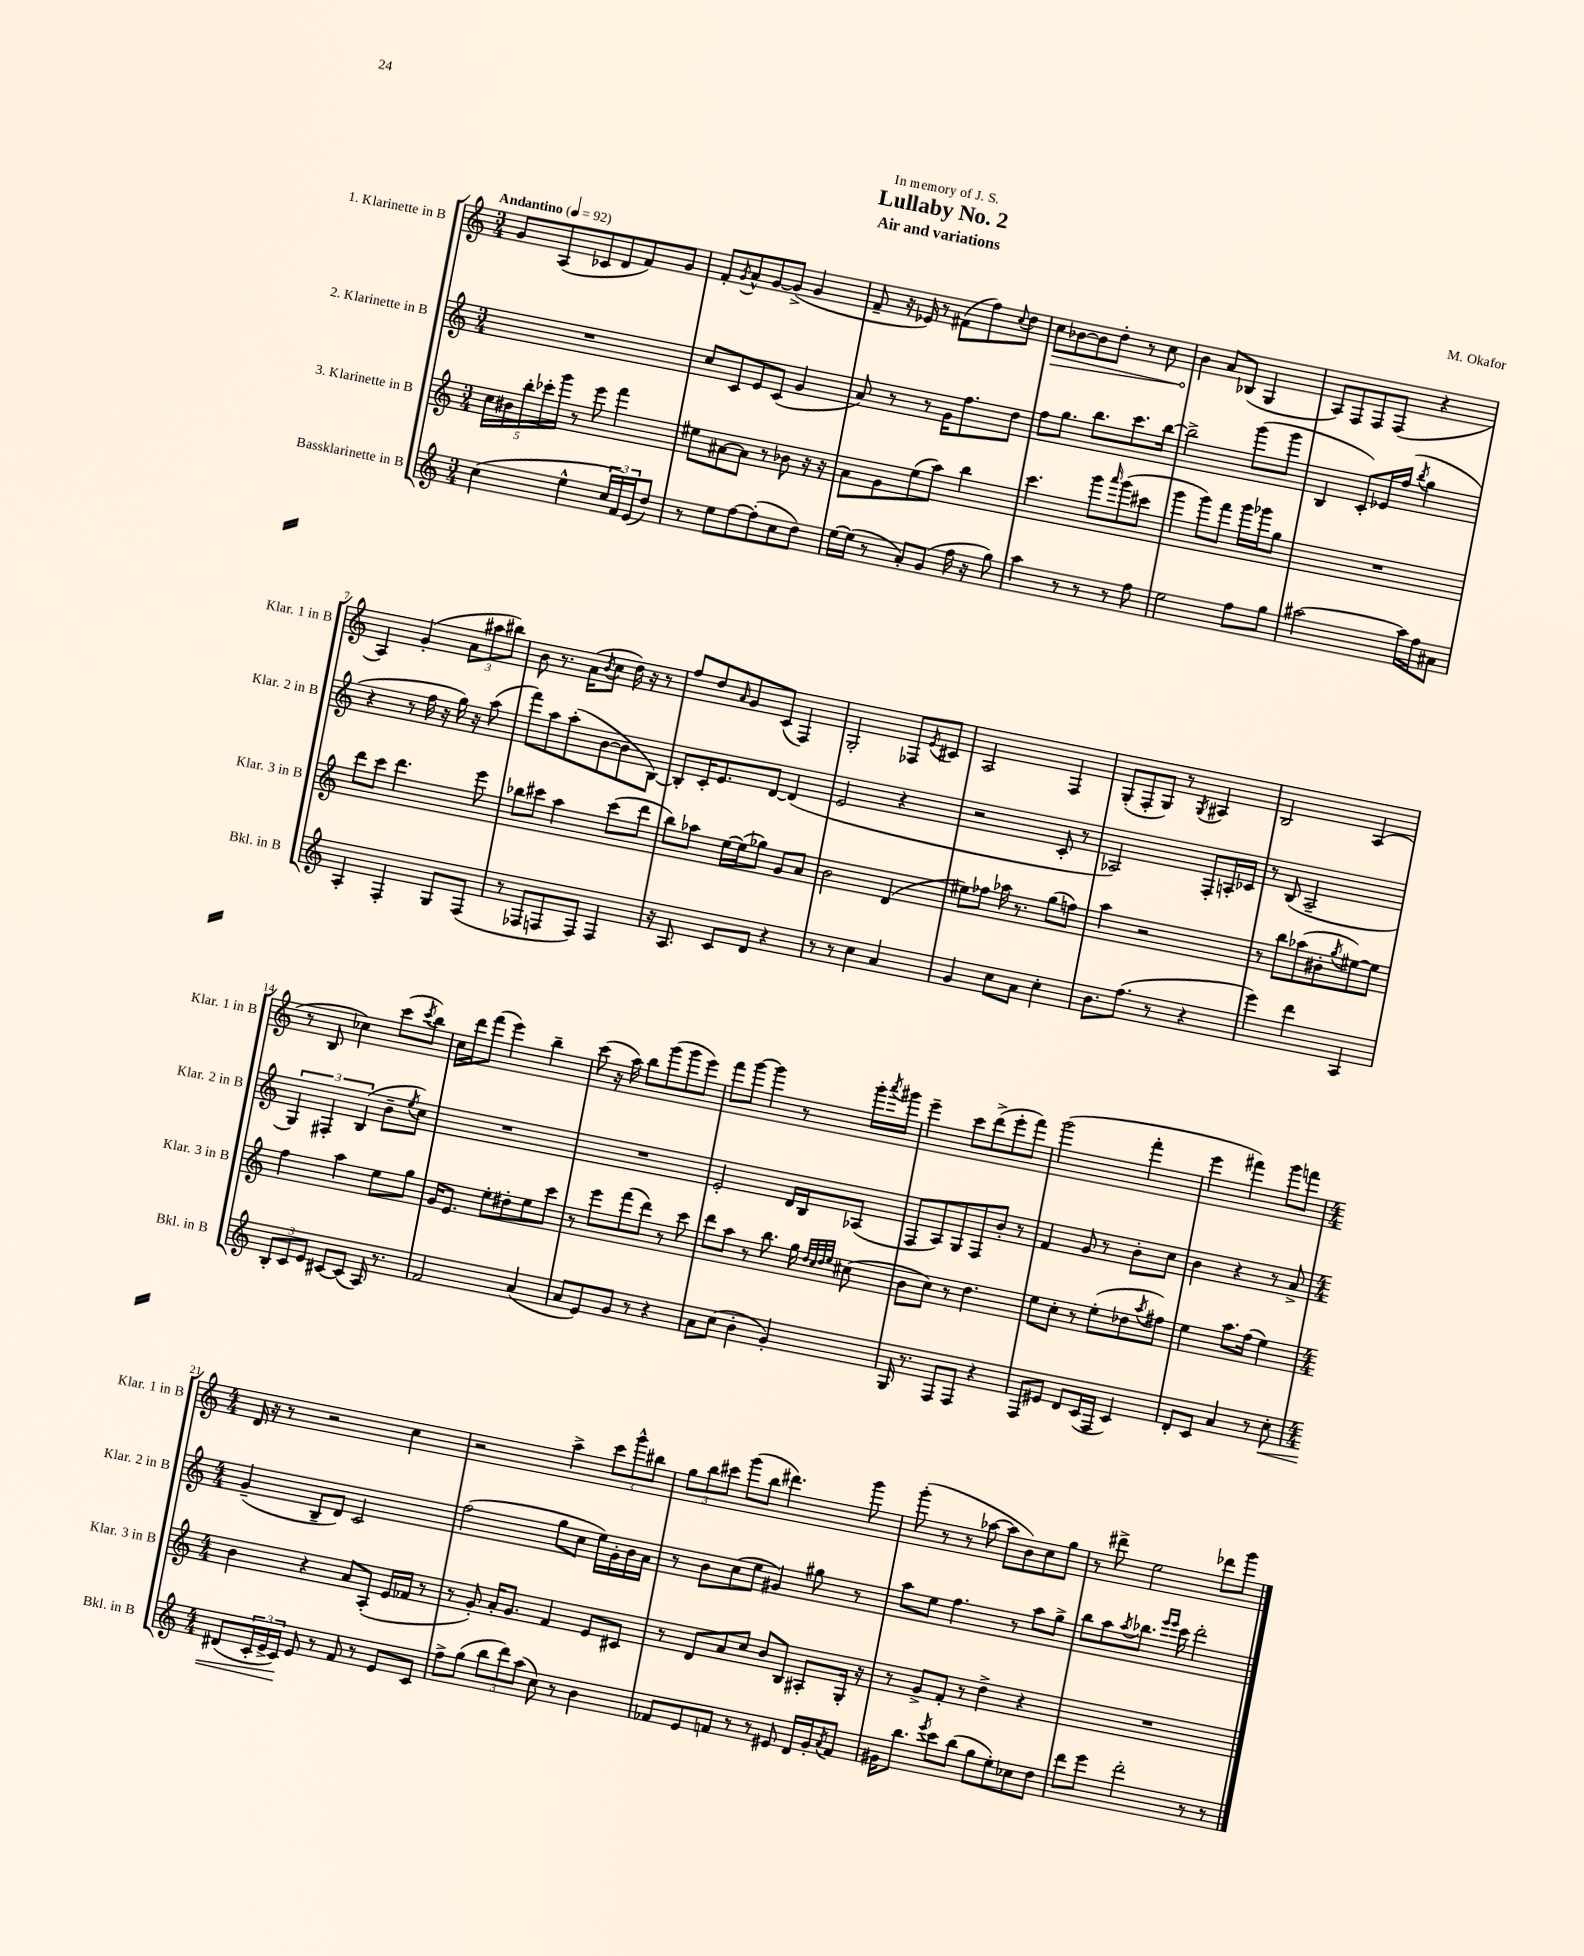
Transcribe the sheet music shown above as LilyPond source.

\header { title = "Lullaby No. 2" composer = "M. Okafor" subtitle = "Air and variations" dedication = "In memory of J. S." }
<<
\new StaffGroup <<
\new Staff = "s0" \with { instrumentName = "1. Klarinette in B" shortInstrumentName = "Klar. 1 in B" } {
    \clef treble \key c \major \numericTimeSignature \time 3/4 \tempo "Andantino" 4 = 92
    g'8 a8( ces'8 d'8 f'8) g'8 |
    f'8-. \acciaccatura { g'8 } a'8-^ g'8~ g'8->( g'4 |
    f'8-- r16 ees'16) r8 fis'8( f''8) \appoggiatura { c''8 } d''8 |
    \once \override Hairpin.circled-tip = ##t c''8\> bes'8~ bes'8 d''8-. r8 c''8 |
    b'4\! a'8 bes8( g4 |
    a8) f8 f8 f8( r4 |
    a4) g'4-.( \tuplet 3/2 { a'8 ais''8 bis''8) } |
    b'8 r8. a'16( \acciaccatura { b'8 } c''8 d''16) r16 r8 |
    f''8 d''8 \grace { a'16 } g'8 c'8( f4) |
    g2-. fes8 \acciaccatura { e'8 } cis'8 |
    a2 f4 |
    g8-.( f8-. g8) r8 \acciaccatura { g8 } ais4 |
    b2 a4( |
    r8 b8 ces''4) c'''8( \acciaccatura { c'''8 } b''8) |
    c''16 d'''16 f'''8( e'''4) b''4-- |
    c'''8( r16 a''16) b''8 g'''8( g'''8 e'''8) |
    f'''8 g'''8~ g'''4 r8 g'''16-. \acciaccatura { a'''8 } gis'''16 |
    e'''4-- c'''8 d'''8->( e'''8-. f'''8) |
    g'''2( f'''4-. |
    e'''4 fis'''4) g'''8 f'''8 |
    \numericTimeSignature \time 4/4 d'16 r16 r8 r2 c''4 |
    r2 a''4-> \tuplet 3/2 { c'''8 g'''8-^ bis''8 } |
    \tuplet 3/2 { g''8 b''8 cis'''8 } g'''8( b''8 dis'''4.) g'''8 |
    g'''8-.( r8 r8 aes''8~ aes''8 b'8) c''8 g''8 |
    r8 dis'''8-> e''2 des'''8 g'''8 \bar "|." |
}
\new Staff = "s1" \with { instrumentName = "2. Klarinette in B" shortInstrumentName = "Klar. 2 in B" } {
    \clef treble \key c \major \numericTimeSignature \time 3/4
    R2. |
    c''8 c'8 e'8 c'8( g'4 |
    a'8) r8 r8 g'16 f''8. d''8 |
    f''8 g''8. b''8. c'''8. b''16~ |
    b''2-> g'''8( g'''8 |
    b4 c'8-.) ees'16 f''16( \acciaccatura { b''8 } g''4 |
    r4 r8 f''16 r16 g''16) r16 a''8( |
    f'''8) a''8 a''8-.( b'8~ b'8 b8~) |
    b8-. c'16-. e'8. d'8~ d'4( |
    e'2 r4 |
    r2 c'8-. r8 |
    aes2) f8-. a16-. ces'16 |
    r8 b8( a2-- |
    \tuplet 3/2 { g4) fis4-. b4( } b'8-- \acciaccatura { e''8 } c''8) |
    R2. |
    R2. |
    e'2-. d'16 b16 aes8( |
    f8 a8) g8 f8 b'8-. r8 |
    f'4 g'8 r8 b'8-. c''8 |
    b'4 r4 r8 a'8-> |
    \numericTimeSignature \time 4/4 g'4--( b8-- d'8) c'2 |
    f''2( g''8 c''8 e''16) g'16-. b'16 a'16 |
    r8 b'8 c''8( e''8 gis'4) gis''8 r8 |
    a''8 e''8 f''4. r8 a''8 g''8-> |
    b''8 a''8 \acciaccatura { a''8 } bes''8. \grace { e'''16 e'''16 } c'''16 d'''2-. \bar "|." |
}
\new Staff = "s2" \with { instrumentName = "3. Klarinette in B" shortInstrumentName = "Klar. 3 in B" } {
    \clef treble \key c \major \numericTimeSignature \time 3/4
    \tuplet 5/4 { c''16 bis'16 b''16-. ces'''16-. g'''16 } r8 e'''8 f'''4 |
    eis''8 ais'8~ ais'8 r8 bes'8 r16 r16 |
    a'8 g'8 e''8( a''8) b''4 |
    c'''4. g'''8 \grace { a'''16 } g'''8( cis'''8 |
    g'''4 g'''8) f'''8 g'''16 ges'''16 g''8 |
    R2. |
    d'''8 c'''8 d'''4. e'''8 |
    bes''8 cis'''8 a''4 cis'''8( d'''8 |
    b''8) aes''8 e''16~ e''16( ges''8) g'8 a'8 |
    b'2 d'4( |
    eis''8) fes''8 aes''16 r8. g''8( f''8) |
    a''4 r2 |
    r8 b''8 aes''8( bis'8-. \acciaccatura { g''8 } eis''8~) eis''8 |
    f''4 a''4 e''8 g''8 |
    g'16 e'8. e''8-. dis''8-. e''8 c'''8 |
    r8 e'''8 f'''8( d'''8) r8 c'''8 |
    d'''8 a''8 r8 b''8. g''16 \grace { d''32 c''32 d''32 e''32 } cis''8( |
    b'8 c''8) r8 d''4. |
    e''8 c''8-. r8 e''8-.( des''8 \acciaccatura { a''8 } fis''8) |
    e''4 a''8. f''16( e''4) |
    \numericTimeSignature \time 4/4 b'4 r4 a'8 a8-.( e'16 fes'16 r8 |
    r8 g'8-.) a'16-. g'8. f'4 e'8 cis'8 |
    r8 d'8 a'8 c''8 b'8 b8 ais8-. g16-. r16 |
    r8 g'8-> f'8-. r8 d''4-> r4 |
    R1 \bar "|." |
}
\new Staff = "s3" \with { instrumentName = "Bassklarinette in B" shortInstrumentName = "Bkl. in B" } {
    \clef treble \key c \major \numericTimeSignature \time 3/4
    c''4( e''4-^ \tuplet 3/2 { c''16 f'16) e'16( } d''8) |
    r8 e''8 f''8~ f''8-.( c''8 d''8) |
    e''16~ e''16( r8 a'8-.) g'8( f''16 r16 g''8) |
    a''4 r8 r8 r8 f''8 |
    e''2 f''8 g''8 |
    ais''2~ ais''16 f''16 ais'8 |
    a4-. f4-. g8 f8( |
    r8 fes8 f8 f8) f4 |
    r16 a8. c'8 d'8 r4 |
    r8 r8 c''4 a'4 |
    g'4 c''8 a'8 c''4-. |
    b'8. f''8.( r8 r4 |
    e'''4) d'''4 a4 |
    \tuplet 3/2 { b8-. c'8 e'8 } cis'8~ cis'8( a16) r8. |
    f'2 a'4( |
    a'8 e'8) g'8 r8 r4 |
    a'8 c''8( b'4-. g'4-.) |
    g16 r8. f8 f8 r4 |
    f8 eis'8 d'8 c'16( f16 c'4) |
    d'8-. c'8 a'4 r8 c''8-.\< |
    \numericTimeSignature \time 4/4 dis'8( \tuplet 3/2 { c'16-. e'16-> c'16\!) } e'8 r8 f'8 r8 e'8 c'8 |
    f''8-> g''8( \tuplet 3/2 { b''8 d'''8) a''8( } c''8) r8 b'4 |
    fes'8 e'8 f'8 r8 r8 eis'8 d'16 g'16-. \acciaccatura { a'8 } f'8 |
    gis'16 b''8. \acciaccatura { e'''8 } c'''8 b''8( g''8 e''8-.) ces''8 d''8 |
    d'''8 e'''8 d'''2-. r8 r8 \bar "|." |
}
>>
>>
